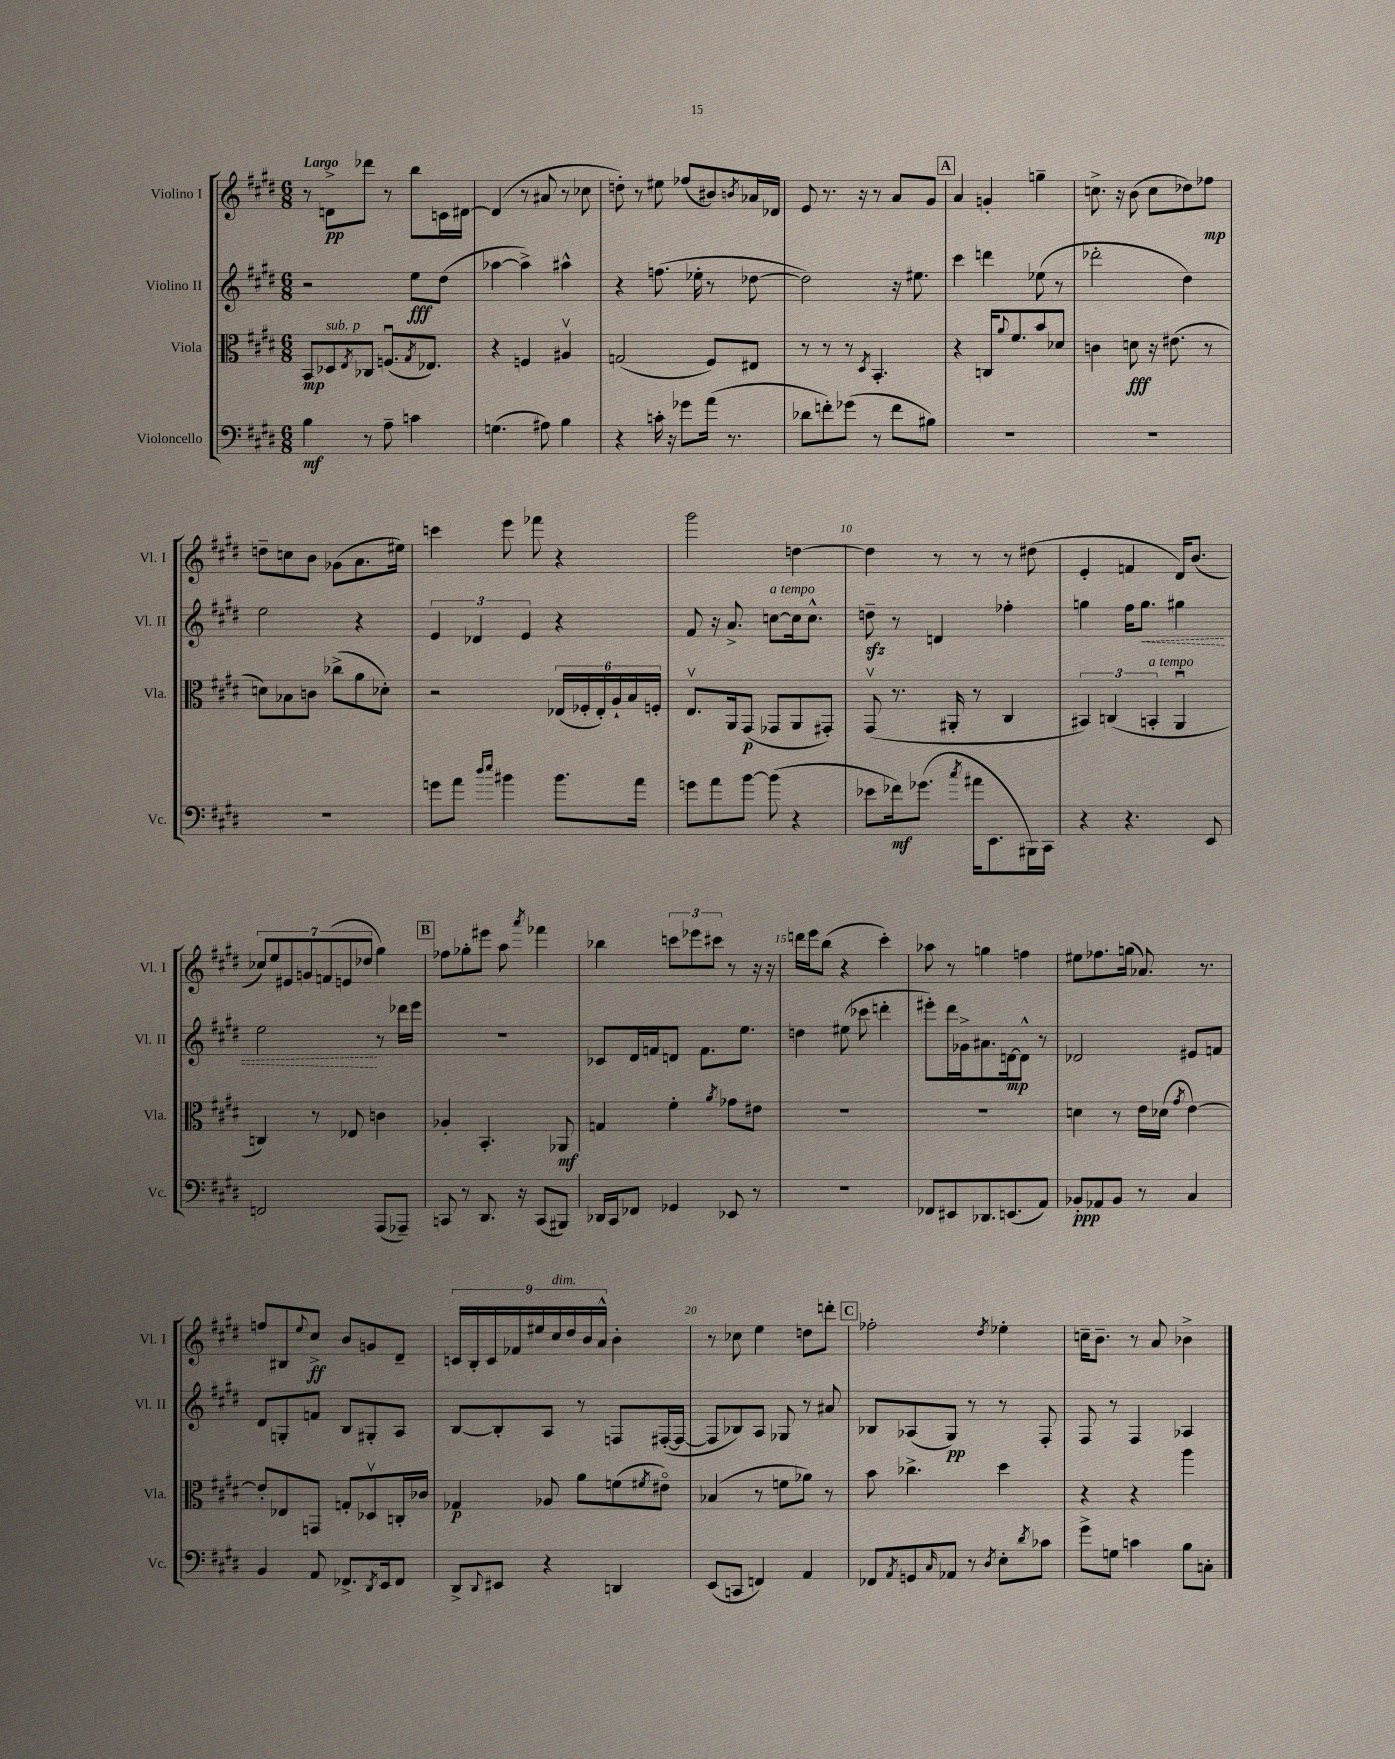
<<
\new StaffGroup <<
\new Staff = "s0" \with { instrumentName = "Violino I" shortInstrumentName = "Vl. I" } {
    \clef treble \key e \major \numericTimeSignature \time 6/8 \tempo "Largo"
    r8 d'8->\pp des'''8 r8 b''8 c'16 dis'16~ |
    dis'4( r8 ais'8 r8 ces''8 |
    d''8-.) r8 eis''8 fes''8( bis'8) \acciaccatura { b'8 } aes'16 des'16 |
    e'8 r8. r16 r8 a'8 gis'8 |
    \mark \markup { \box "A" } a'4 g'4-. g''4-- |
    c''8.-> r16 b'8( c''8 des''8) fes''8\mp |
    d''8-- c''8 b'8 ges'8( a'8. eis''16) |
    c'''4 e'''8 fes'''8 r4 |
    gis'''2 d''4~ |
    d''4 r8 r8 r8 dis''8( |
    e'4-. f'4 dis'16) b'8.( |
    \tuplet 7/4 { ces''8) e''8 eis'8 g'8 f'8( e'8 des''8 } gis''4) |
    \mark \markup { \box "B" } fes''8 ges''8-. eis'''8 a''8 \acciaccatura { a'''8 } fes'''4 |
    bes''4 \tuplet 3/2 { c'''8 ees'''8 cis'''8 } r8 r16 r16 |
    d'''16 e'''16 b''8( r4 cis'''4-.) |
    aes''8 r8 g''4 f''4 |
    eis''8 fes''8. g''16( aes'8.) r8. |
    f''8 bis8 \appoggiatura { e''8 } cis''8->\ff b'8 g'8 dis'8-- |
    \tuplet 9/8 { c'16 b16-. c'16 fes'16 eis''16 cis''16^\markup { \italic "dim." } dis''16 b'16 a'16-^ } b'4-. |
    r8 ces''8 e''4 d''8 d'''8-. |
    \mark \markup { \box "C" } fes''2-. \acciaccatura { dis''8 } ees''4-. |
    c''16-- b'8.-- r8 a'8 bes'4-> \bar "|." |
}
\new Staff = "s1" \with { instrumentName = "Violino II" shortInstrumentName = "Vl. II" } {
    \clef treble \key e \major \numericTimeSignature \time 6/8
    r2 e''8\fff dis''8( |
    aes''4~ aes''4->) ais''4-^ |
    r4 f''8.( ees''16-. r8 des''8~ |
    des''2) r16 eis''8. |
    \mark \markup { \box "A" } cis'''4 d'''4 ees''8( r8 |
    des'''2-. dis''4) |
    e''2 r4 |
    \tuplet 3/2 { e'4 des'4 e'4 } r4 |
    fis'8 r16 a'8.-> c''8~^\markup { \italic "a tempo" } c''16 c''8.-^ |
    d''8--\sfz r8 d'4 fes''4-. |
    g''4 fis''16 \once \override Hairpin.style = #'dashed-line g''8.\< gis''4 |
    e''2\! r8 des'''16 e'''16 |
    \mark \markup { \box "B" } R2. |
    ces'8 dis'16 f'16 d'8 f'8. e''8. |
    d''4 eis''8( ces'''8 d'''4-. |
    eis'''8-.) dis'''16 ges'16-> ais'8. d'16~\mp d'8-^ r8 |
    des'2 eis'8 f'8 |
    dis'8 g8-. f'8 b8 gis8-. a8 |
    b8~ b8-. a8 r8 f8 fis16~-.( fis16~ |
    fis8 bes8) a8 ges8 r8 ais'8 |
    \mark \markup { \box "C" } bes8 aes8( gis8\pp) r8 r8 fis8-. |
    fis8 r8 fis4 aes4 \bar "|." |
}
\new Staff = "s2" \with { instrumentName = "Viola" shortInstrumentName = "Vla." } {
    \clef alto \key e \major \numericTimeSignature \time 6/8
    b,8\mp des8^\markup { \italic "sub. p" } \acciaccatura { e8 } ces8 f8.\downbow( \acciaccatura { gis8 } ees8.) |
    r4 f4 ais4\upbow |
    g2( fis8) eis8 |
    r8 r8 r8 \acciaccatura { dis8 } b,4.-. |
    \mark \markup { \box "A" } r4 c16 \appoggiatura { a'8 } fis'8. b'8 des'8 |
    c'4 d'8\fff r16 eis'8.( r8 |
    d'8) bes8 c'8 ces''8->( a'8 des'8-.) |
    r2 \tuplet 6/4 { ees16( fes16-. ees16-.) a16-! b16 f16-. } |
    e8.\upbow a,16 gis,8\p( ges,8 a,8 gis,8-.) |
    gis,8\upbow( r8. ais,16-. r8 cis4 |
    \tuplet 3/2 { bis,4) c4( b,4-.^\markup { \italic "a tempo" } } a,4\downbow |
    c4) r8 ees8 c'4 |
    \mark \markup { \box "B" } aes4-. b,4.-. aes,8\mf |
    g4 fis'4-. \acciaccatura { a'8 } ges'8 eis'8 |
    R2. |
    R2. |
    d'4 r8 e'16 des'16( \acciaccatura { gis'8 } e'4~) |
    e'8-. ees8 g,8 g8-. des8\upbow c16-. ces'16 |
    ges4\p aes8 a'8 f'8( \acciaccatura { fis'8 } eis'8\flageolet) |
    bes4( r8 f'8 aes'8) r8 |
    \mark \markup { \box "C" } b'8 ces''4.-> dis''4 |
    r4 r4 a''4 \bar "|." |
}
\new Staff = "s3" \with { instrumentName = "Violoncello" shortInstrumentName = "Vc." } {
    \clef bass \key e \major \numericTimeSignature \time 6/8
    b4\mf r8 a8-- c'4 |
    g4.( ais8) b4 |
    r4 c'16-. r16 ges'8 a'16( r8. |
    des'8 f'8-.) ges'8( r8 f'8 bis8) |
    \mark \markup { \box "A" } R2. |
    R2. |
    R2. |
    g'8 a'8 \grace { dis''16 e''16 } bis'4 bis'8. a'16 |
    g'8 a'8 b'8~ b'8( r4 |
    ees'8 fes'16\mf) ges'8.( \acciaccatura { cis''8 } ais'16 e,8. bis,,16) cis,16 |
    r4 r4. e,8 |
    f,2 a,,8( aes,,8--) |
    \mark \markup { \box "B" } c,8 r8 dis,8. r16 c,8( bis,,8) |
    des,16 cis,16 fes,8 ges,4 ees,8 r8 |
    R2. |
    fes,8 eis,8 des,8. e,8.( a,8) |
    bes,8-.\ppp aes,8 bes,8 r8 cis4 |
    b,4 a,8 fes,8.-> \acciaccatura { dis,8 } e,16 fes,8 |
    dis,8-> \appoggiatura { dis,8 } eis,8 r4 d,4 |
    e,8( c,8 f,4) a,4 |
    \mark \markup { \box "C" } fes,8 \acciaccatura { a,8 } g,8 \grace { cis16 } aes,8 r8 \acciaccatura { dis8 } e8-. \acciaccatura { dis'8 } ces'8 |
    gis'8-> g8 c'4 b8 c8-. \bar "|." |
}
>>
>>
\layout { \context { \Score \override BarNumber.break-visibility = ##(#f #t #t) barNumberVisibility = #(every-nth-bar-number-visible 5) } }
